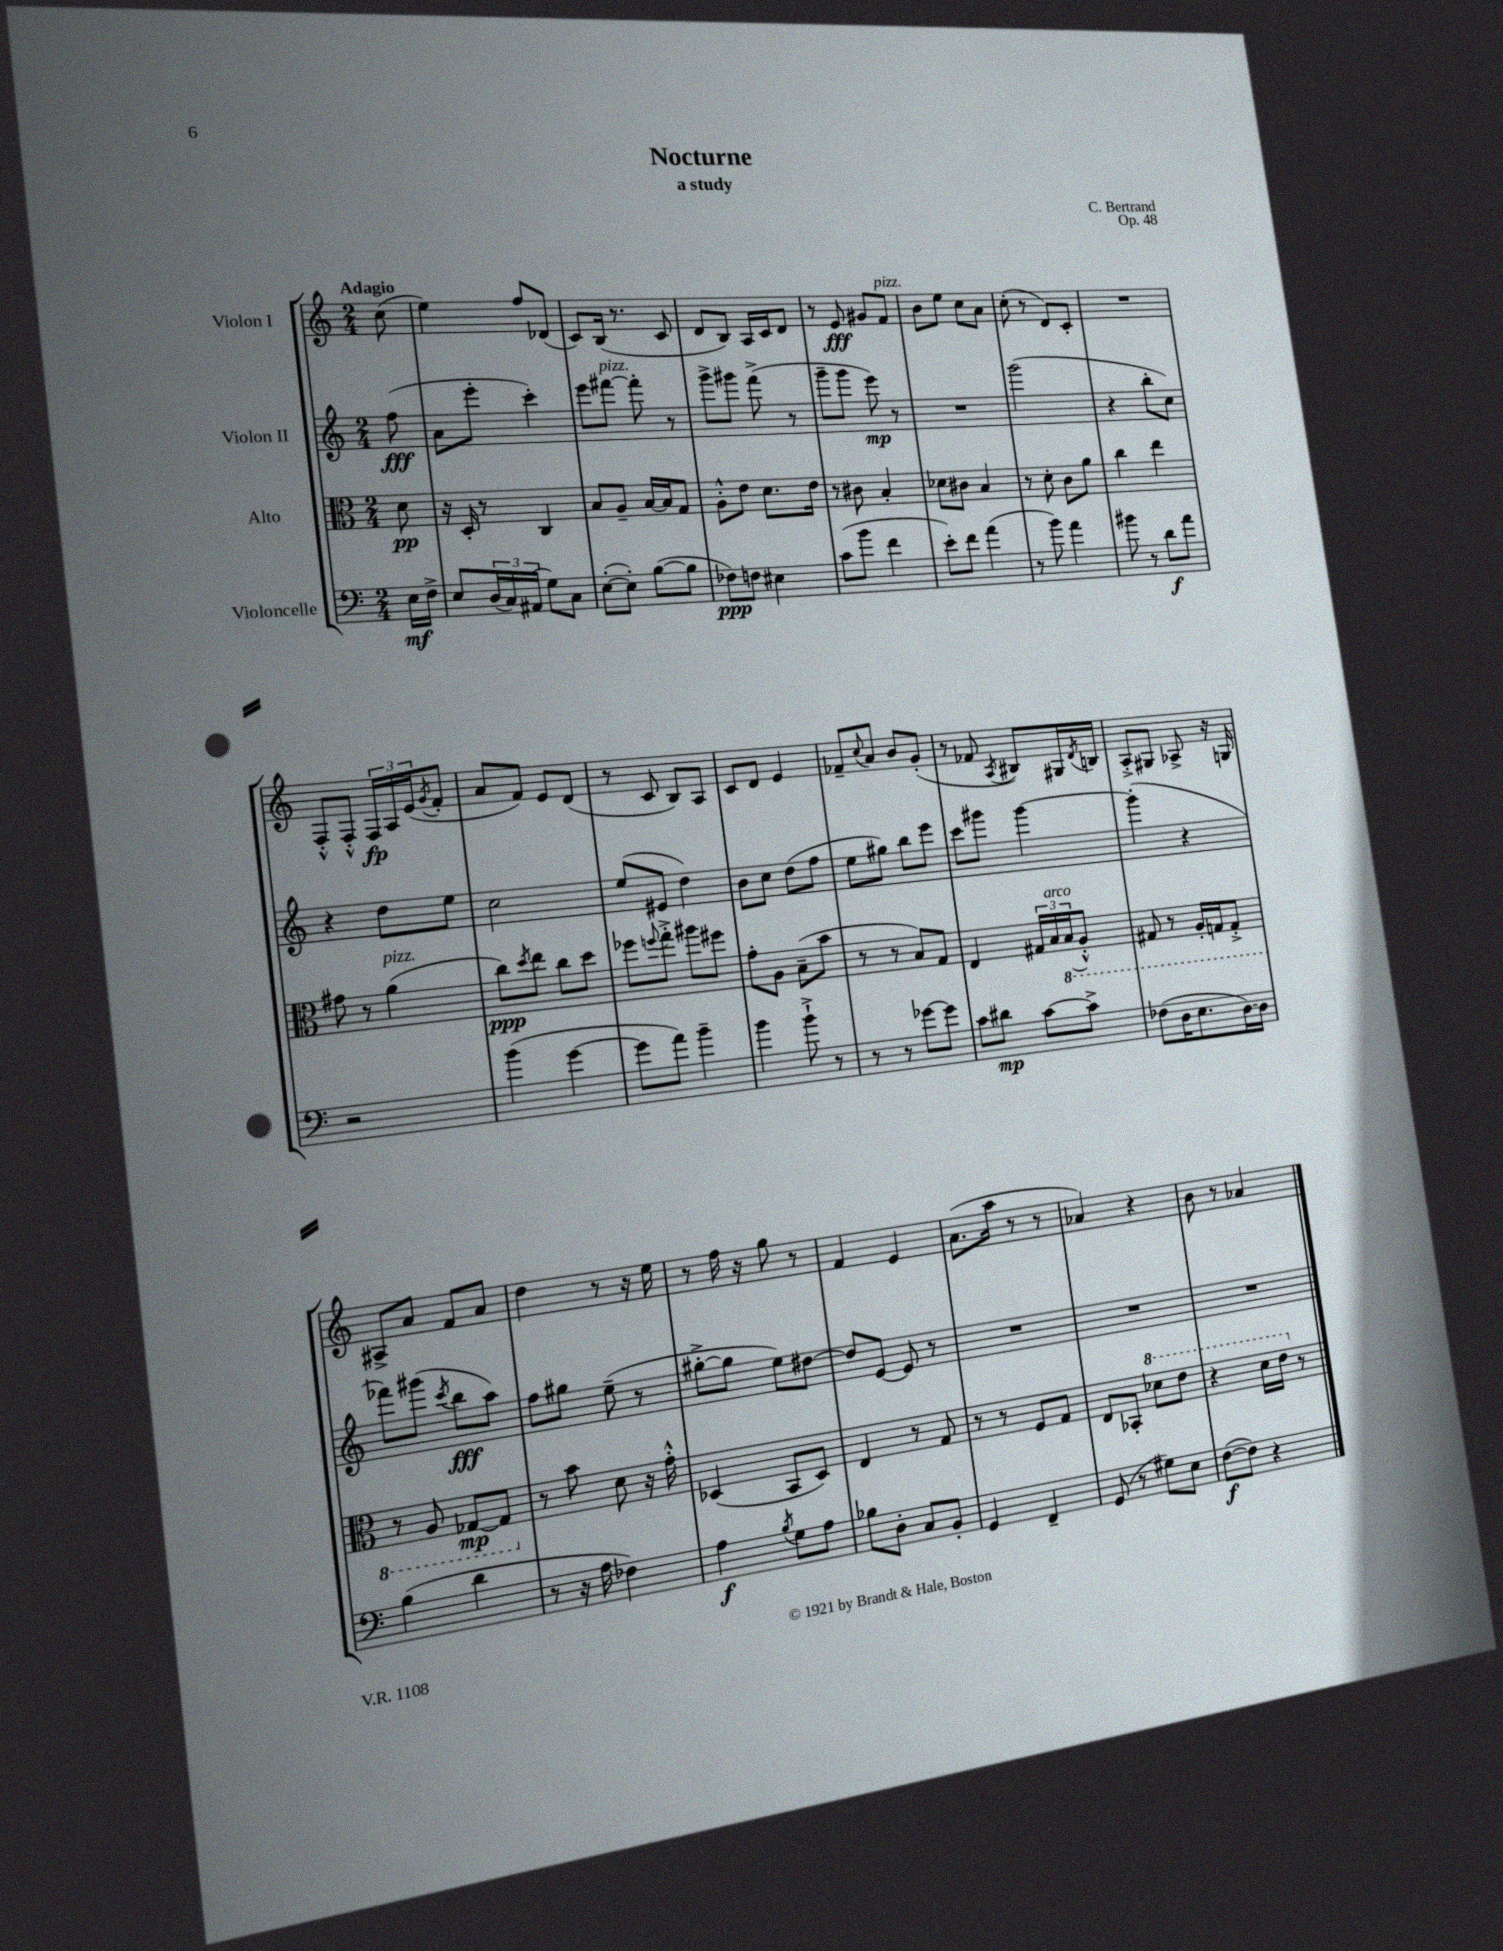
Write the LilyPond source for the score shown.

\header { title = "Nocturne" composer = "C. Bertrand" subtitle = "a study" opus = "Op. 48" }
<<
\new StaffGroup <<
\new Staff = "s0" \with { instrumentName = "Violon I" } {
    \clef treble \key c \major \numericTimeSignature \time 2/4 \partial 8 \tempo "Adagio"
    c''8( |
    e''4) f''8 des'8( |
    c'8) b16( r8. c'8 |
    d'8 b8) a16 c'16 d'8 |
    r8 e'8\fff gis'8 f'8^\markup { \italic "pizz." } |
    b'8 e''8 c''8 a'8 |
    c''8-.( r8 d'8) c'8-. |
    R2 |
    f8-.-^ f8-.-^ \tuplet 3/2 { f16\fp a16 e'16( } \acciaccatura { g'8 } f'8-. |
    a'8 f'8) e'8 d'8( |
    r8 c'8 b8) a8 |
    c'8 d'8 e'4 |
    fes'8-- \appoggiatura { c''8 } a'8 b'8 g'8-.( |
    r8 fes'8 \acciaccatura { a8 } bis8) gis16 \acciaccatura { d'8 } b16 |
    a8-.-> gis8 aes8-> r16 g16 |
    ais8-> a'8 f'8 a'8 |
    d''4 r8 r16 e''16 |
    r8 f''16 r16 g''8 r8 |
    f'4 e'4 |
    a'8.( a''16 r8 r8 |
    aes'4) r4 |
    b'8 r8 aes'4 \bar "|." |
}
\new Staff = "s1" \with { instrumentName = "Violon II" } {
    \clef treble \key c \major \numericTimeSignature \time 2/4 \partial 8
    f''8\fff( |
    a'8 e'''8-. c'''4-.) |
    e'''8 fis'''8~^\markup { \italic "pizz." } fis'''8-. r8 |
    g'''8-> gis'''8 f'''8->( r8 |
    g'''8-- g'''8 e'''8\mp) r8 |
    R2 |
    g'''2( |
    r4 b''8-. c''8) |
    r4 d''8 e''8 |
    c''2 |
    e''8( eis'8 d''4) |
    b'8 c''8 d''8( f''8 |
    e''8 gis''8) b''8 e'''8 |
    c'''8 gis'''8 gis'''4~ |
    gis'''4-.( r4 |
    fes'''8) gis'''8( \acciaccatura { c'''8 } b''8\fff a''8) |
    f''8 gis''8 e''8--( r8 |
    gis''8~-.-> gis''8 e''8) dis''8~ |
    dis''8 e'8~ e'8 r8 |
    R2 |
    R2 |
    R2 \bar "|." |
}
\new Staff = "s2" \with { instrumentName = "Alto" } {
    \clef alto \key c \major \numericTimeSignature \time 2/4 \partial 8
    d'8\pp |
    r16 d16-. r8 c4 |
    b8 a8-- b16~ b16 g8 |
    a8-.-^ e'8 d'8. e'16 |
    r8 cis'8 b4-. |
    des'8 cis'8 b4 |
    r8 d'8-. c'8 a'8 |
    c''4 e''4 |
    gis'8 r8 a'4^\markup { \italic "pizz." }( |
    c''8\ppp) \acciaccatura { d''8 } e''8 c''8 d''8 |
    fes''8 \appoggiatura { f''8 } g''8-.-> ais''8 fis''8 |
    g'8-. a8 b8--( b'8 |
    r8 r8 b8) g8 |
    e4 \tuplet 3/2 { gis16 b16^\markup { \italic "arco" } \ottava #-1 b,16( } a,8-.-^) |
    gis,8 r8 a,16-. g,16 g,8-.-> |
    r8 a,8 ges,8~\mp ges,8 \ottava #0 |
    r8 b'8 d'8 r16 g'16-.-^ |
    des4( b,8 des8) |
    e4 r8 g8 |
    r8 r8 f8 g8 |
    e8 bes,8-. \ottava #1 des''8 e''8 |
    r4 d''16 e''16 \ottava #0 r8 \bar "|." |
}
\new Staff = "s3" \with { instrumentName = "Violoncelle" } {
    \clef bass \key c \major \numericTimeSignature \time 2/4 \partial 8
    e16\mf f16-> |
    e8 \tuplet 3/2 { d16( c16) ais,16( } g8) c8 |
    e8~-.( e8-.) b8~( b8 |
    fes8\ppp) f8 eis4 |
    c'8( b'8 f'4 |
    e'8-.) f'8 a'4( |
    r8 b'8) a'4 |
    bis'8 r8 d'8\f a'8 |
    r2 |
    b'4( g'4~ |
    g'8 a'8) b'4-- |
    b'4 b'8-!-> r8 |
    r8 r8 ges'8~ ges'8 |
    c'8 dis'8\mp c'8~ c'8-> |
    fes8( d16 e8. d16~) d16 |
    b4( d'4 |
    r8 r16 a16 fes4) |
    a4\f \acciaccatura { b8 } g8 a8 |
    bes8 d8-. c8 b,8-. |
    g,4 f,4-- |
    g,8( r8 gis8) e8 |
    f8~\f( f8) r4 \bar "|." |
}
>>
>>
\layout { \context { \Score \remove "Bar_number_engraver" } }
